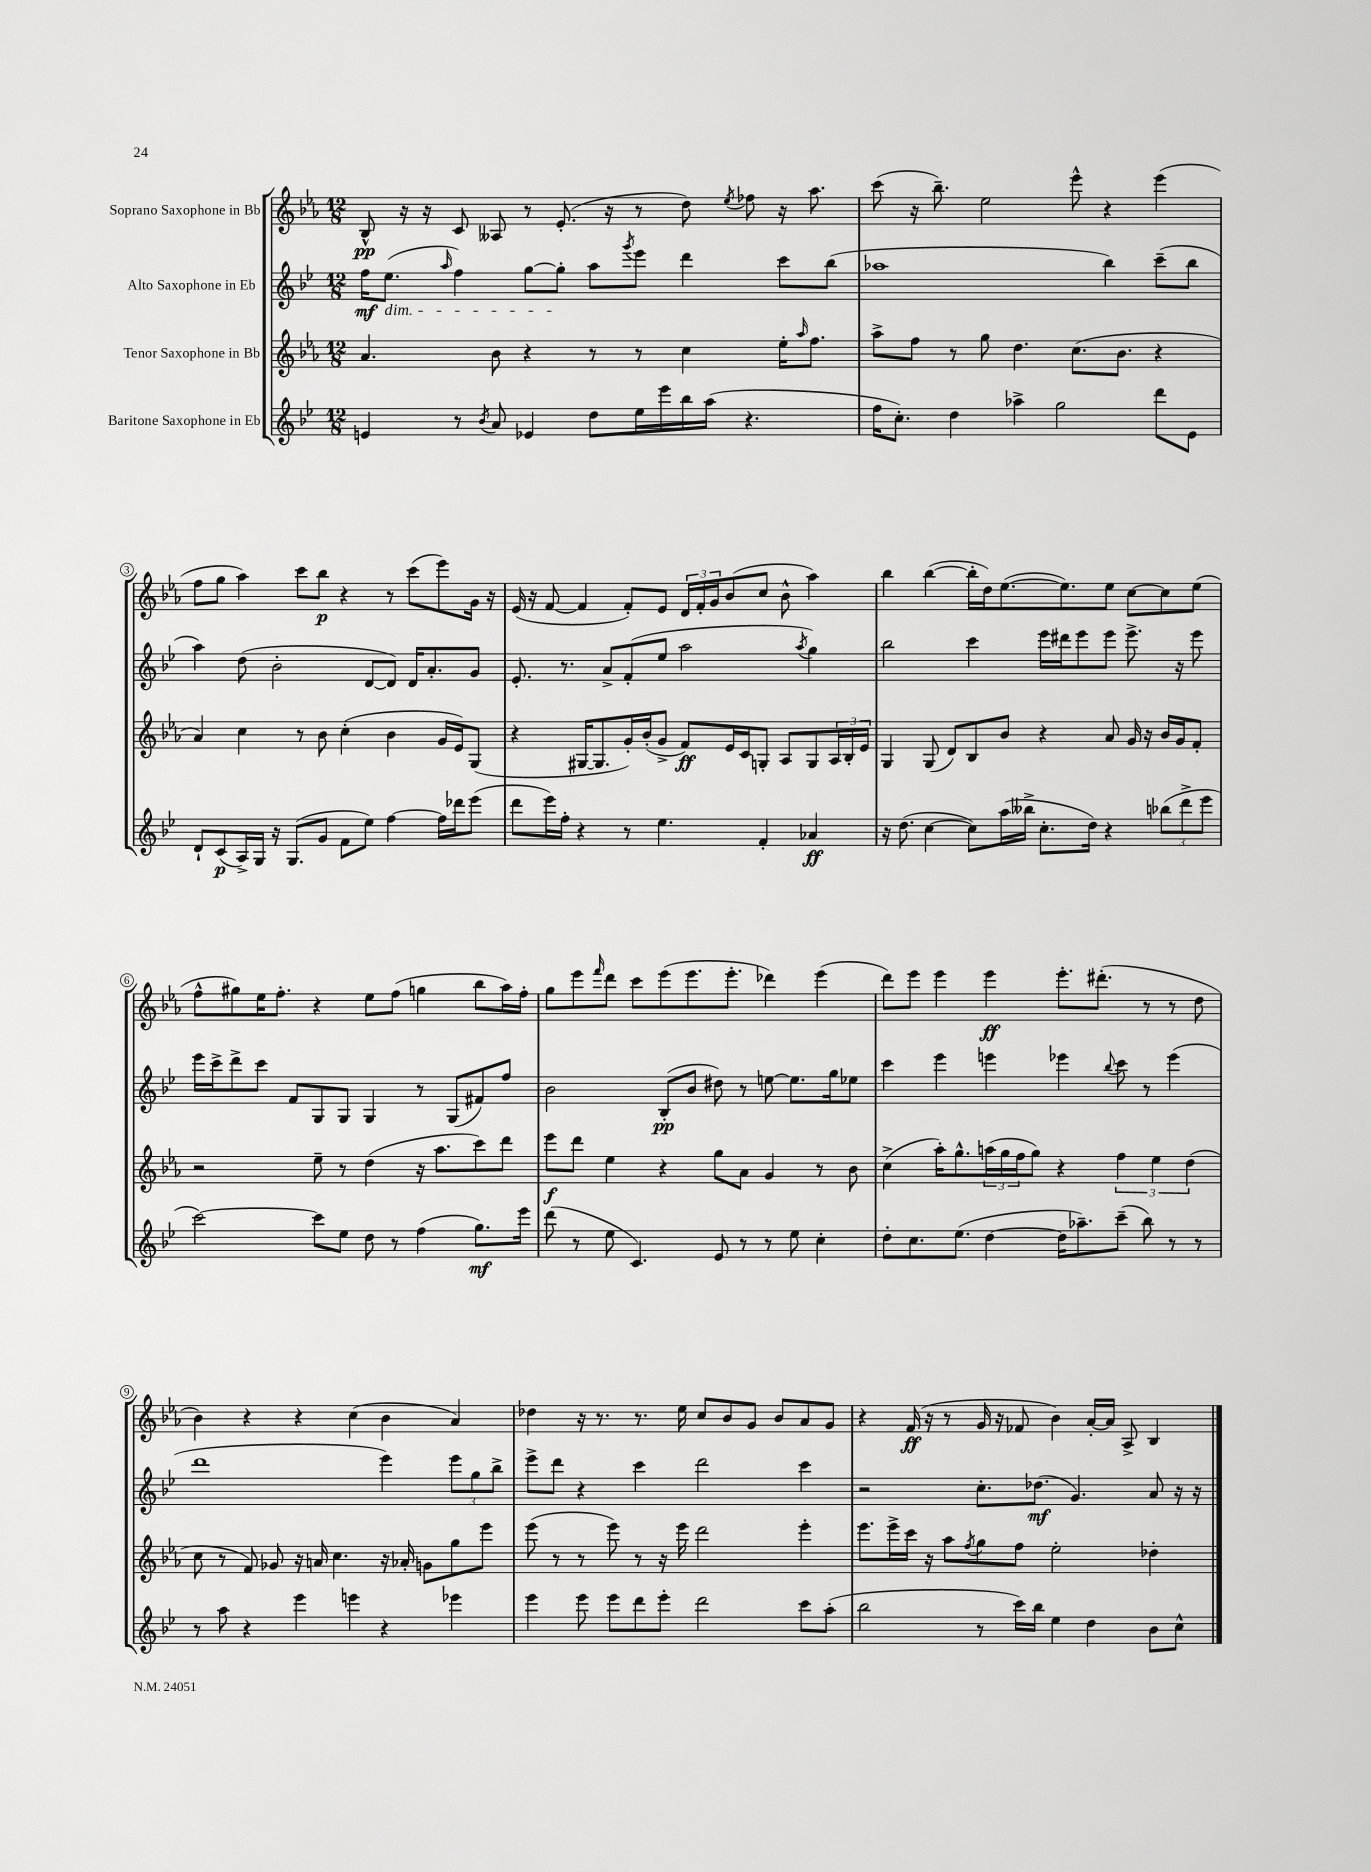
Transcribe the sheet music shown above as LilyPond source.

<<
\new StaffGroup <<
\new Staff = "s0" \with { instrumentName = "Soprano Saxophone in Bb" } {
    \clef treble \key ees \major \numericTimeSignature \time 12/8
    bes8-^\pp r16 r16 c'8 aeses8 r8 ees'8.-.( r16 r8 d''8) \acciaccatura { ees''8 } fes''8 r16 aes''8. |
    c'''8( r16 bes''8.--) ees''2 ees'''8-^ r4 ees'''4( |
    f''8 g''8 aes''4) c'''8 bes''8\p r4 r8 c'''8( ees'''8) g'16 r16 |
    ees'16( r16 f'8~ f'4 f'8-.) ees'8 \tuplet 3/2 { d'16 f'16-. g'16 } bes'8( c''8 bes'8-^ aes''4) |
    bes''4 bes''4~( bes''16-. d''16) ees''8.~( ees''8.) ees''8 c''8~ c''8 ees''8( |
    f''8-^ gis''8) ees''16 f''8.-. r4 ees''8 f''8( g''4 bes''8 aes''16) f''16-. |
    g''8 ees'''8 \grace { f'''16 } d'''8 c'''8 ees'''8( ees'''8. ees'''8.-. des'''4) ees'''4( |
    d'''8) ees'''8 ees'''4 ees'''4\ff ees'''8.-. dis'''8.-.( r8 r8 d''8 |
    bes'4) r4 r4 c''4( bes'4 aes'4) |
    des''4 r16 r8. r8. ees''16 c''8 bes'8 g'8 bes'8 aes'8 g'8 |
    r4 f'16\ff( r16 r8 g'16 r16 fes'8 bes'4) aes'16~-. aes'16 aes8-> bes4 \bar "|." |
}
\new Staff = "s1" \with { instrumentName = "Alto Saxophone in Eb" } {
    \clef treble \key bes \major \numericTimeSignature \time 12/8
    f''16\mf ees''8.\dim( \grace { a''16 } f''4) g''8~ g''8-.\! a''8 \acciaccatura { g'''8 } ees'''8 d'''4 c'''8 bes''8( |
    aes''1 bes''4) c'''8--( bes''8 |
    a''4) d''8( bes'2-. d'8~ d'8) d'16 a'8.-. g'8 |
    ees'8.-. r8. a'8-> f'8-.( ees''8 a''2 \acciaccatura { a''8 } g''4) |
    bes''2 c'''4 ees'''16 dis'''16 ees'''8 ees'''8 ees'''8.-> r16 ees'''8 |
    ees'''16 c'''16-> d'''8-> c'''8 f'8 g8 g8 g4 r8 g8( fis'8) f''8 |
    bes'2 bes8-.\pp( bes'8 dis''8) r8 e''8~ e''8. g''16 ees''8 |
    c'''4 ees'''4 e'''4 ees'''4 \appoggiatura { bes''8 } c'''8 r8 ees'''4( |
    d'''1 ees'''4) \tuplet 3/2 { ees'''8 g''8 bes''8-> } |
    ees'''8-> d'''8 r4 c'''4 d'''2 c'''4 |
    r2 c''8.-. des''8.\mf( g'4.) a'8 r16 r16 \bar "|." |
}
\new Staff = "s2" \with { instrumentName = "Tenor Saxophone in Bb" } {
    \clef treble \key ees \major \numericTimeSignature \time 12/8
    aes'4. bes'8 r4 r8 r8 c''4 ees''16-. \grace { aes''16 } f''8. |
    aes''8-> f''8 r8 g''8 d''4. c''8.( bes'8. r4 |
    aes'4) c''4 r8 bes'8 c''4-.( bes'4 g'16 ees'16) g8( |
    r4 gis16~ gis8. g'16-.) bes'16-.( g'8-> f'8\ff) ees'16 c'16 g8-. aes8 g8 \tuplet 3/2 { aes16 bes16-. ees'16 } |
    g4 g8( d'8) bes8 bes'8 r4 aes'8 g'16 r16 bes'16 g'16 f'8-. |
    r2 ees''8-- r8 d''4( r16 aes''8. c'''8) d'''8 |
    ees'''8\f d'''8 ees''4 r4 g''8 aes'8 g'4 r8 bes'8 |
    c''4->( aes''16-.) g''8.-^ \tuplet 3/2 { a''16( g''16 f''16 } g''8) r4 \tuplet 3/2 { f''4 ees''4 d''4( } |
    c''8 r8 f'8) ges'8 r16 a'16 c''4. r16 aes'16-. g'8 g''8 ees'''8 |
    ees'''8( r8 r8 ees'''8) r8 r16 ees'''16 d'''2 ees'''4-. |
    ees'''8. ees'''16-> c'''16 r16 aes''8 \acciaccatura { f''8 } g''8 f''8 ees''2-. des''4-. \bar "|." |
}
\new Staff = "s3" \with { instrumentName = "Baritone Saxophone in Eb" } {
    \clef treble \key bes \major \numericTimeSignature \time 12/8
    e'4 r8 \acciaccatura { bes'8 } a'8 ees'4 d''8 ees''16 ees'''16 bes''16 a''16( r4. |
    f''16 c''8.-.) d''4 aes''4-> g''2 d'''8 ees'8 |
    d'8-! c'8\p( a16->) g16 r16 g8.( g'8 f'8 ees''8) f''4~ f''16 des'''16 ees'''8( |
    d'''8 ees'''16) f''16-. r4 r8 ees''4. f'4-. aes'4\ff |
    r16 d''8.( c''4~ c''8) a''16( beses''16-> c''8.-. d''16) r4 \tuplet 3/2 { bes''8( d'''8-> ees'''8 } |
    c'''2~) c'''8 ees''8 d''8 r8 f''4( g''8.\mf) ees'''16 |
    d'''8( r8 ees''8 c'4.) ees'8 r8 r8 ees''8 c''4-. |
    d''8-. c''8. ees''8.( d''4~ d''16 aes''8.--) c'''8--( bes''8) r8 r8 |
    r8 a''8 r4 ees'''4 e'''4 r4 ees'''4 |
    ees'''4 ees'''8 ees'''8 d'''8 ees'''8-. d'''2 c'''8 a''8-.( |
    bes''2 r8 c'''16) bes''16 ees''4 d''4 bes'8 c''8-^ \bar "|." |
}
>>
>>
\layout { \context { \Score \override BarNumber.stencil = #(make-stencil-circler 0.1 0.3 ly:text-interface::print) } }
